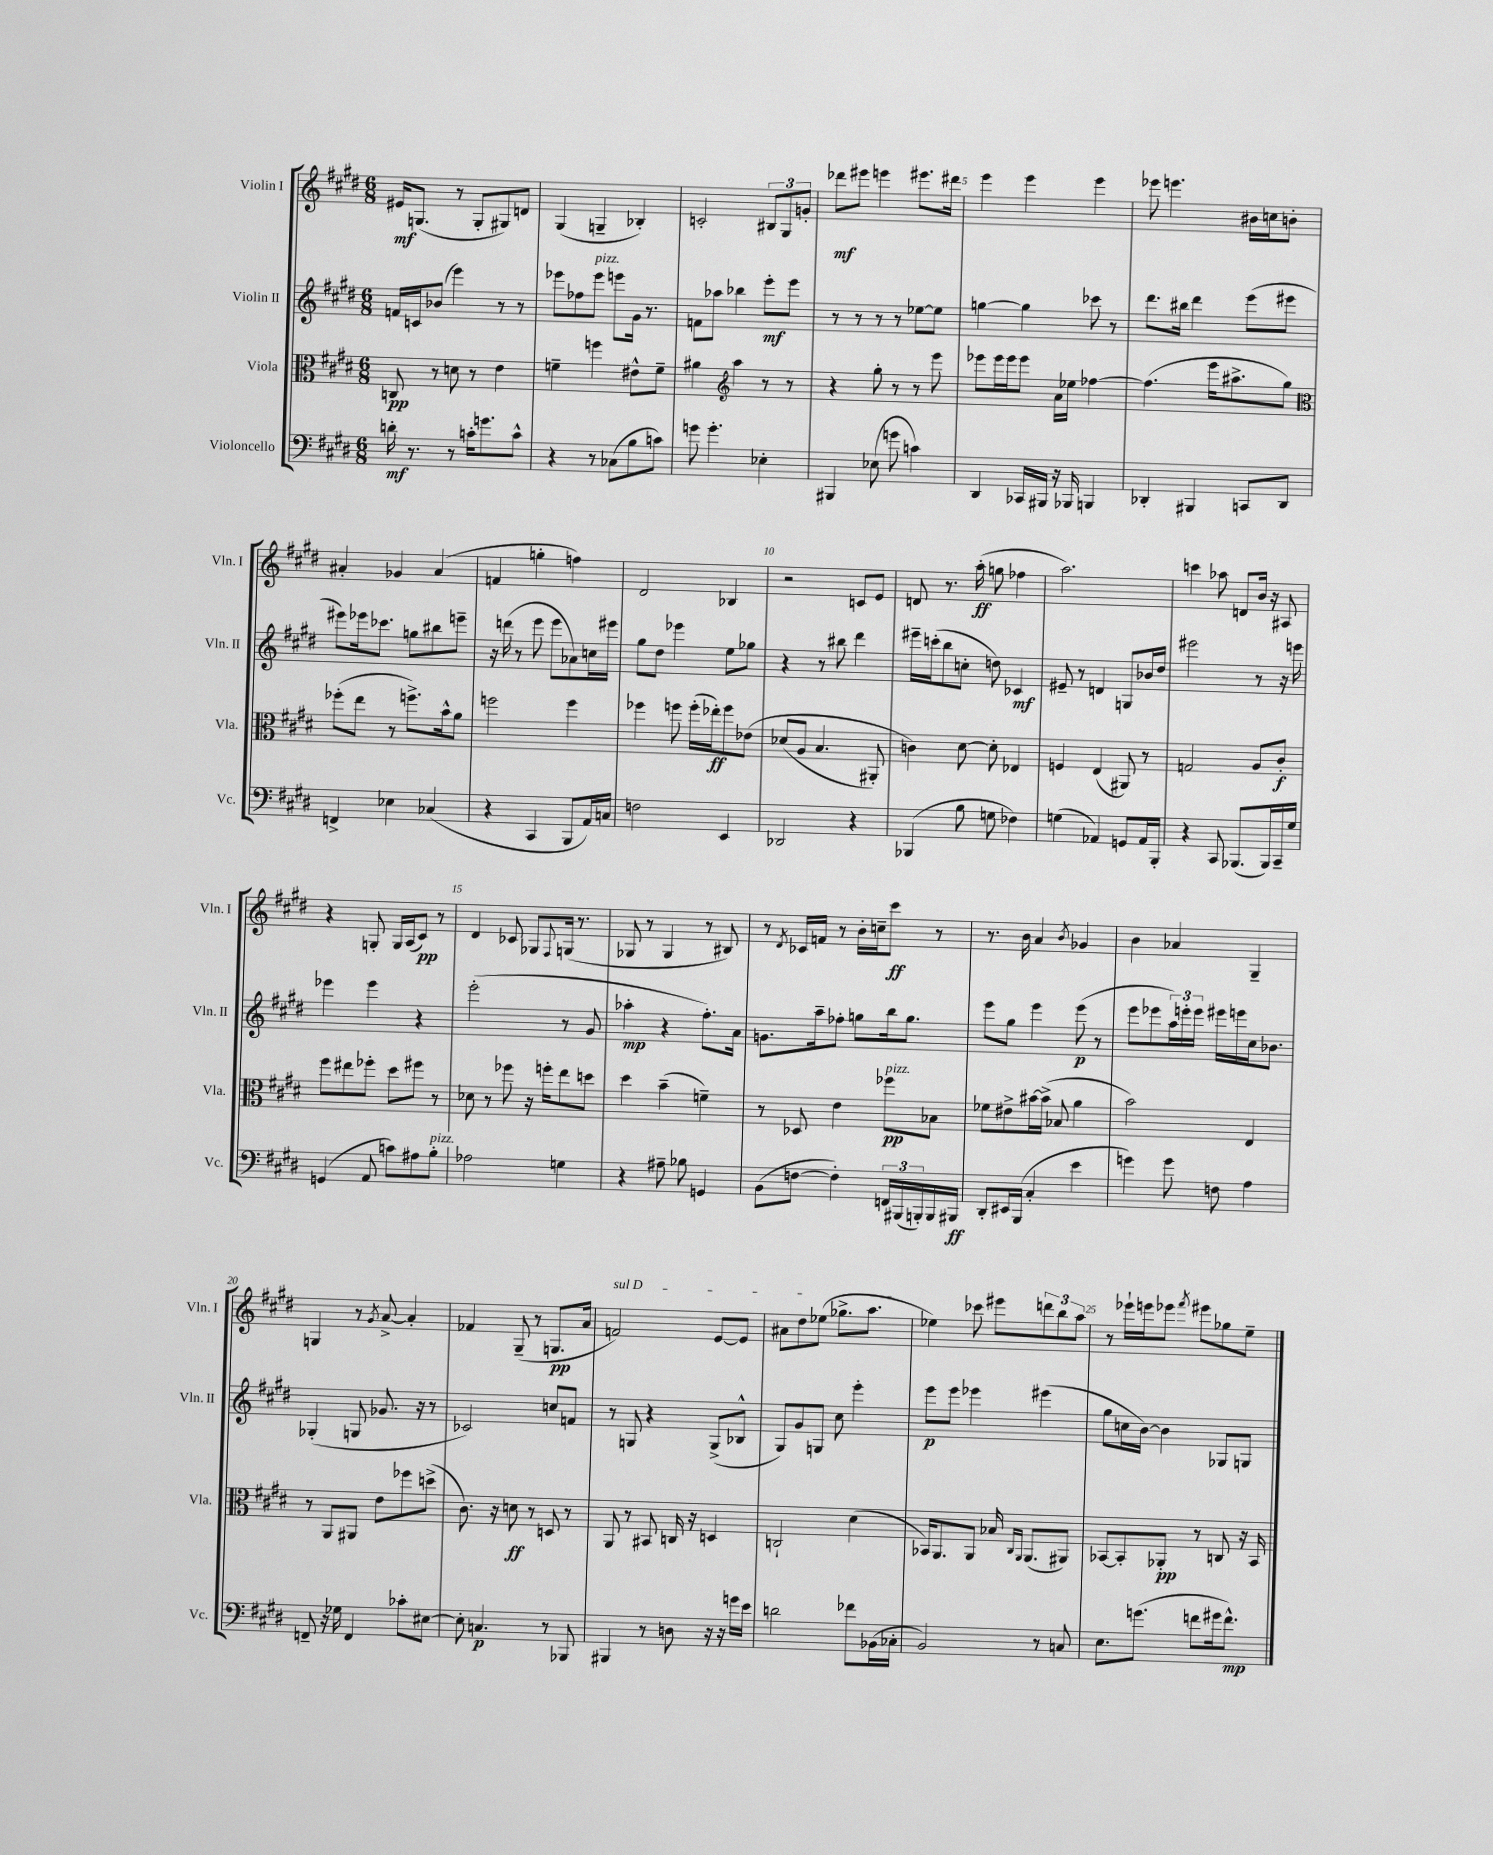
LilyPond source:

<<
\new StaffGroup <<
\new Staff = "s0" \with { instrumentName = "Violin I" shortInstrumentName = "Vln. I" } {
    \clef treble \key e \major \numericTimeSignature \time 6/8
    eis'16\mf g8.( r8 g8-. gis8) d'8 |
    gis4( g4-- bes4-.) |
    c'2-. \tuplet 3/2 { bis8 gis8 g'8-. } |
    des'''8\mf eis'''8 e'''4 eis'''8. dis'''16 |
    e'''4 e'''4 e'''4 |
    ees'''8 e'''4. bis'16 c''16 b'8-. |
    ais'4-. ges'4 ais'4( |
    f'4 g''4-. f''4) |
    dis'2 bes4 |
    r2 c'8 e'8 |
    d'8 r8. a''16-.\ff( g''8 fes''4 |
    a''2.) |
    c'''4 aes''8 d'8 b'16 r16 ais8 |
    r4 g8-. g16 a16( cis'8\pp) r8 |
    dis'4 ces'8 ges8 \appoggiatura { fis8 } g16( r8. |
    ges8 r8 ges4 r8 bis8) |
    r8 \acciaccatura { dis'8 } ces'16 f'16 r8 b'16-. c''16-- cis'''8\ff r8 |
    r8. b'16 a'4 \acciaccatura { b'8 } ges'4 |
    b'4 aes'4 gis4-- |
    g4 r8 \acciaccatura { gis'8 } a'8~-> a'4-. |
    fes'4 gis8--( r8 g8.\pp a'16 |
    \once \override TextSpanner.bound-details.left.text = \markup { \italic "sul D" } f'2\startTextSpan) e'8~ e'8 |
    ais'8 dis''8 ees''8( ges''8.-> a''8.\stopTextSpan |
    ees''4) ces'''8 eis'''8 \tuplet 3/2 { d'''8 b''8 a''8 } |
    r8 ees'''16-! e'''16 ees'''8 \acciaccatura { fis'''8 } eis'''8 ges''8 e''8-- \bar "|." |
}
\new Staff = "s1" \with { instrumentName = "Violin II" shortInstrumentName = "Vln. II" } {
    \clef treble \key e \major \numericTimeSignature \time 6/8
    f'16 c'16 bes'8( e'''4) r8 r8 |
    ees'''8 fes''8 ees'''8^\markup { \italic "pizz." } e'''8 gis'16 r8. |
    f'8 aes''8 bes''4 e'''8-.\mf e'''8 |
    r8 r8 r8 r8 ees''8~ ees''8 |
    g''4~ g''4 ces'''8 r8 |
    dis'''8. bis''16 dis'''4 e'''8( eis'''8 |
    eis'''8) ees'''16 ces'''8. g''8 bis''8 e'''8-- |
    r16 d'''16( r8 e'''8 e'''8 aes'8) c''16 eis'''16 |
    gis''8 dis''8 ees'''4 e''8 ges''8 |
    r4 r8 bis''8 dis'''4 |
    eis'''16-- c'''16-.( b''8 c''8-. d''8) ces'4\mf |
    eis'8-- r8 d'4 g8 bes'16 dis''16 |
    eis'''2 r8 r16 e'''16 |
    ees'''4 ees'''4 r4 |
    e'''2-.( r8 gis'8 |
    aes''4-.\mp r4 fis''8.-.) a'16 |
    g'8. a''16-- fes''8-. g''8 b''16 g''8. |
    e'''8 gis''8 e'''4 e'''8\p( r8 |
    e'''8 ees'''8 \tuplet 3/2 { a''16) e'''16-. e'''16 } eis'''16 e'''16 cis''16 bes'8. |
    ges4-.( g8 ges'8. r16 r8 |
    ces'2) c''8 f'8 |
    r8 g8 r4 g8->( bes8-^ |
    gis8) gis'8 g8 cis''8 e'''4-. |
    e'''8\p e'''8 ees'''4 eis'''4( |
    gis''8 c''16 b'16~) b'4 ges8 g8 \bar "|." |
}
\new Staff = "s2" \with { instrumentName = "Viola" shortInstrumentName = "Vla." } {
    \clef alto \key e \major \numericTimeSignature \time 6/8
    c8\pp r8 d'8 r8 e'4 |
    f'4-- f''4 eis'8-^ f'8-- |
    ais'4 \clef treble a''4 r8 r8 |
    r4 gis''8-. r8 r8 e'''8 |
    ees'''8 ees'''16 ees'''16 ees'''8 a'16 ees''16 fes''4~ |
    fes''4.( e'''16 ais''8.-> gis''8) |
    \clef alto fes''8-.( e''8 r8 f''8.->) b'16-^ a'8 |
    f''2 f''4 |
    fes''4 f''8 f''16-.( ees''16-.\ff) f''8 ees'8\( |
    des'8( a8 b4. ais,8-.) |
    c'4\) dis'8~ dis'8-. ees4 |
    f4 e4( ais,8) r8 |
    g2 a8 cis'8-.\f |
    fis''8 eis''8 fes''8-. dis''8 fis''8 r8 |
    des'8 r8 fes''8 r16 f''16-. e''8 d''8 |
    dis''4 b'4--( f'4--) |
    r8 des8 e'4 fes''8\pp^\markup { \italic "pizz." } bes8 |
    fes'8 eis'8-> bis'16~ bis'16->( bes8 a'4 |
    b'2) e4 |
    r8 a,8 ais,8 e'8 fes''8 d''8->( |
    cis'8.) r16 d'8\ff r8 d8 r8 |
    a,8 r8 bis,8 c16 r16 d4 |
    c2-! dis'4( |
    bes,16) a,8. a,8 bes16 \grace { cis16 a,16 } a,8.( ais,8) |
    bes,8~ bes,8-. aes,8-.\pp r8 c8 r16 bes,16 \bar "|." |
}
\new Staff = "s3" \with { instrumentName = "Violoncello" shortInstrumentName = "Vc." } {
    \clef bass \key e \major \numericTimeSignature \time 6/8
    d'16-.\mf r8. r8 c'16-. g'8. c'8-^ |
    r4 r8 ces8( b8 c'8) |
    g'8 g'4.-. ees4-. |
    bis,,4 ees8( g'8 c'4) |
    dis,4 ces,16 bis,,16 r16 bes,,16 b,,4 |
    des,4-. bis,,4 c,8 des,8 |
    f,4-> ees4 ces4( |
    r4 cis,4 b,,8 a,16) c16 |
    f2 e,4 |
    des,2 r4 |
    bes,,4( b8 g8 fes4) |
    g4( aes,4) g,8 aes,16 b,,16-. |
    r4 cis,8 bes,,8.( bes,,16) cis,16-- gis16 |
    g,4( a,8 c'8) ais8 b8-.^\markup { \italic "pizz." } |
    aes2 g4 |
    r4 ais8-- bes8 g,4 |
    b,8( f8~ f4-.) \tuplet 3/2 { f,16 bis,,16( b,,16-.) } b,,16 bis,,16\ff |
    dis,8-. eis,16 b,,16( cis4-. e'4 |
    g'4) g'8 f8 a4 |
    f,8-- r16 ges16 f,4 ces'8-. eis8~ |
    eis8-. c4.\p r8 bes,,8 |
    bis,,4 r8 d8 r16 r16 g'16 e'16 |
    d'2 fes'8 bes,16( ces16-. |
    b,2) r8 c8 |
    e8. g'8.( f'8 gis'16 f'8.-^\mp) \bar "|." |
}
>>
>>
\layout { \context { \Score \override BarNumber.break-visibility = ##(#f #t #t) barNumberVisibility = #(every-nth-bar-number-visible 5) } }
